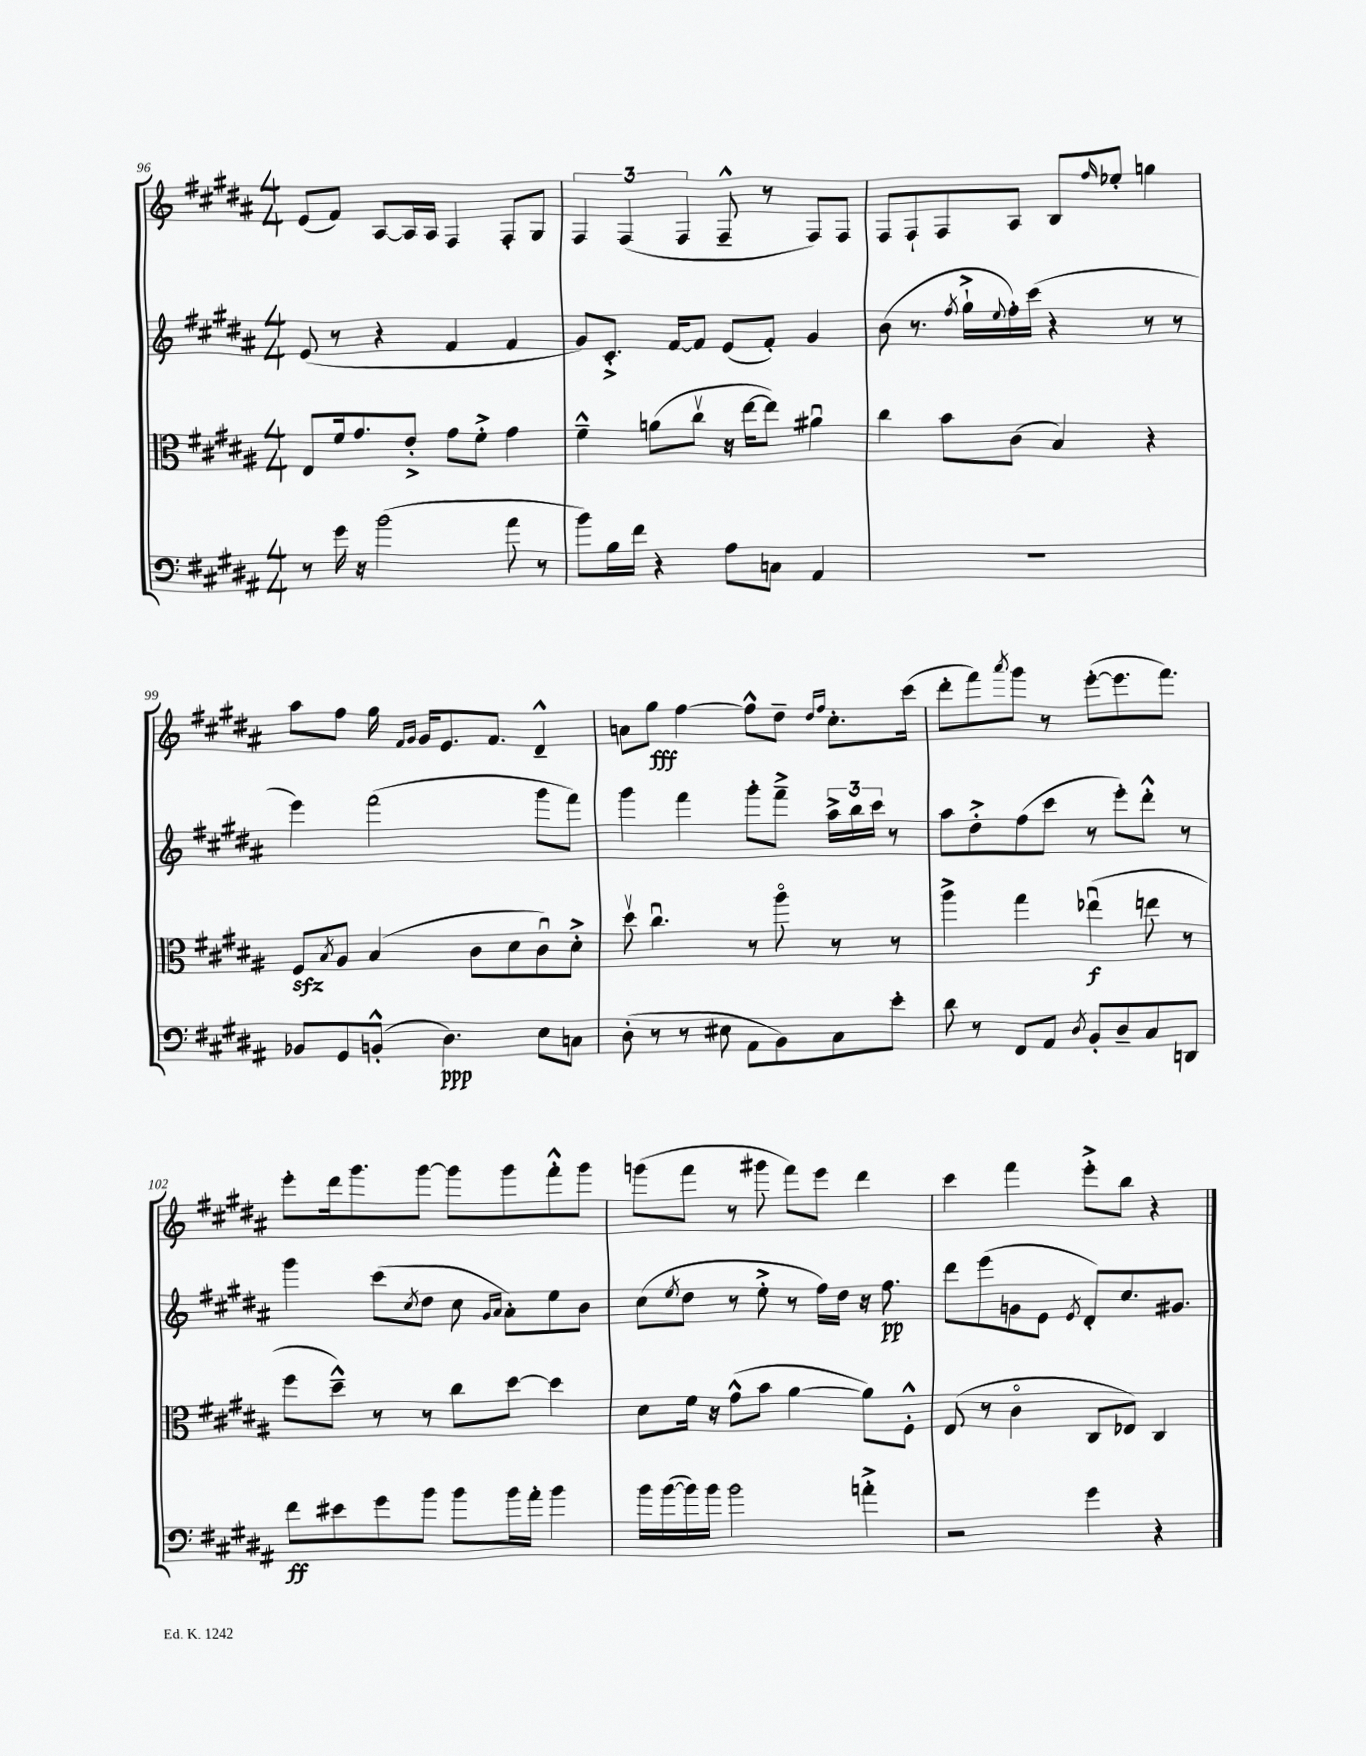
<<
\new StaffGroup <<
\new Staff = "s0" {
    \clef treble \key b \major \numericTimeSignature \time 4/4
    e'8( fis'8) ais8~ ais16 ais16 fis4 fis8-. gis8 |
    \tuplet 3/2 { fis4 fis4( fis4 } fis8---^ r8 fis8) fis8 |
    fis8 fis8-! fis8 ais8 b8 \grace { fis''16 } ees''8-. g''4 |
    ais''8 fis''8 gis''16 \grace { fis'16 gis'16 } gis'16 e'8. fis'8. dis'4---^ |
    a'8 gis''8\fff fis''4~ fis''8-^ dis''8-- \grace { dis''16 fis''16 } cis''8.-. cis'''16( |
    dis'''8-. fis'''8) \acciaccatura { ais'''8 } gis'''8 r8 e'''8~-.( e'''8. fis'''8.) |
    e'''8-. dis'''16 gis'''8. gis'''8~ gis'''8 gis'''8 fis'''8-.-^ gis'''8 |
    g'''8( fis'''8 r8 gis'''8 fis'''8) e'''8 dis'''4 |
    cis'''4 fis'''4 e'''8-.-> b''8 r4 \bar "|." |
}
\new Staff = "s1" {
    \clef treble \key b \major \numericTimeSignature \time 4/4
    e'8( r8 r4 fis'4 fis'4 |
    gis'8) cis'8.-.-> fis'16~ fis'8 e'8( fis'8-.) gis'4 |
    b'8( r8. \acciaccatura { fis''8 } gis''16-!-> \appoggiatura { e''8 } fis''16-.) cis'''16( r4 r8 r8 |
    e'''4) fis'''2( gis'''8 fis'''8) |
    gis'''4 fis'''4 gis'''8-. fis'''8---> \tuplet 3/2 { ais''16-> b''16 cis'''16 } r8 |
    ais''8 dis''8-.-> fis''8( cis'''8 r8 e'''8-.) dis'''8-.-^ r8 |
    gis'''4 cis'''8( \acciaccatura { cis''8 } dis''8 cis''8 \grace { gis'16 ais'16 } ais'8-.) e''8 b'8 |
    cis''8( \acciaccatura { e''8 } dis''8 r8 e''8-.-> r8 fis''16) dis''16 r16 fis''8.\pp |
    dis'''8 e'''8( g'8 e'8 \acciaccatura { e'8 } dis'8-.) cis''8. gis'8. \bar "|." |
}
\new Staff = "s2" {
    \clef alto \key b \major \numericTimeSignature \time 4/4
    e8 fis'16 gis'8. e'8-.-> gis'8 fis'8-.-> gis'4 |
    fis'4---^ a'8( cis''8\upbow r16 e''16~ e''8) ais'4\downbow |
    cis''4 b'8 cis'8( b4) r4 |
    fis8\sfz \acciaccatura { b8 } ais8 b4( cis'8 dis'8 cis'8\downbow) dis'8-.-> |
    dis''8\upbow cis''4.\downbow r8 ais''8\flageolet r8 r8 |
    ais''4-> gis''4 ees''4\downbow\f( e''8 r8 |
    fis''8 dis''8---^) r8 r8 cis''8 dis''8~ dis''4 |
    dis'8 fis'16 r16 gis'8-^( b'8 ais'4~ ais'8) fis8-.-^ |
    e8( r8 cis'4\flageolet cis8 ees8) cis4 \bar "|." |
}
\new Staff = "s3" {
    \clef bass \key b \major \numericTimeSignature \time 4/4
    r8 gis'16 r16 b'2( ais'8 r8 |
    b'8) b16 fis'16 r4 ais8 c8 ais,4 |
    R1 |
    bes,8 gis,8 b,8-.-^( dis4.\ppp) e8 c8 |
    dis8-.( r8 r8 eis8 ais,8 b,8) cis8 e'8-. |
    dis'8 r8 fis,8 ais,8 \acciaccatura { dis8 } b,8-. dis8-- cis8 d,8 |
    fis'8\ff eis'8 gis'8 b'8 b'8 b'16 ais'16-. b'4 |
    b'16 b'16~( b'16) b'16 b'2 a'4-.-> |
    r2 gis'4 r4 \bar "|." |
}
>>
>>
\layout { \context { \Score currentBarNumber = #96 } }
